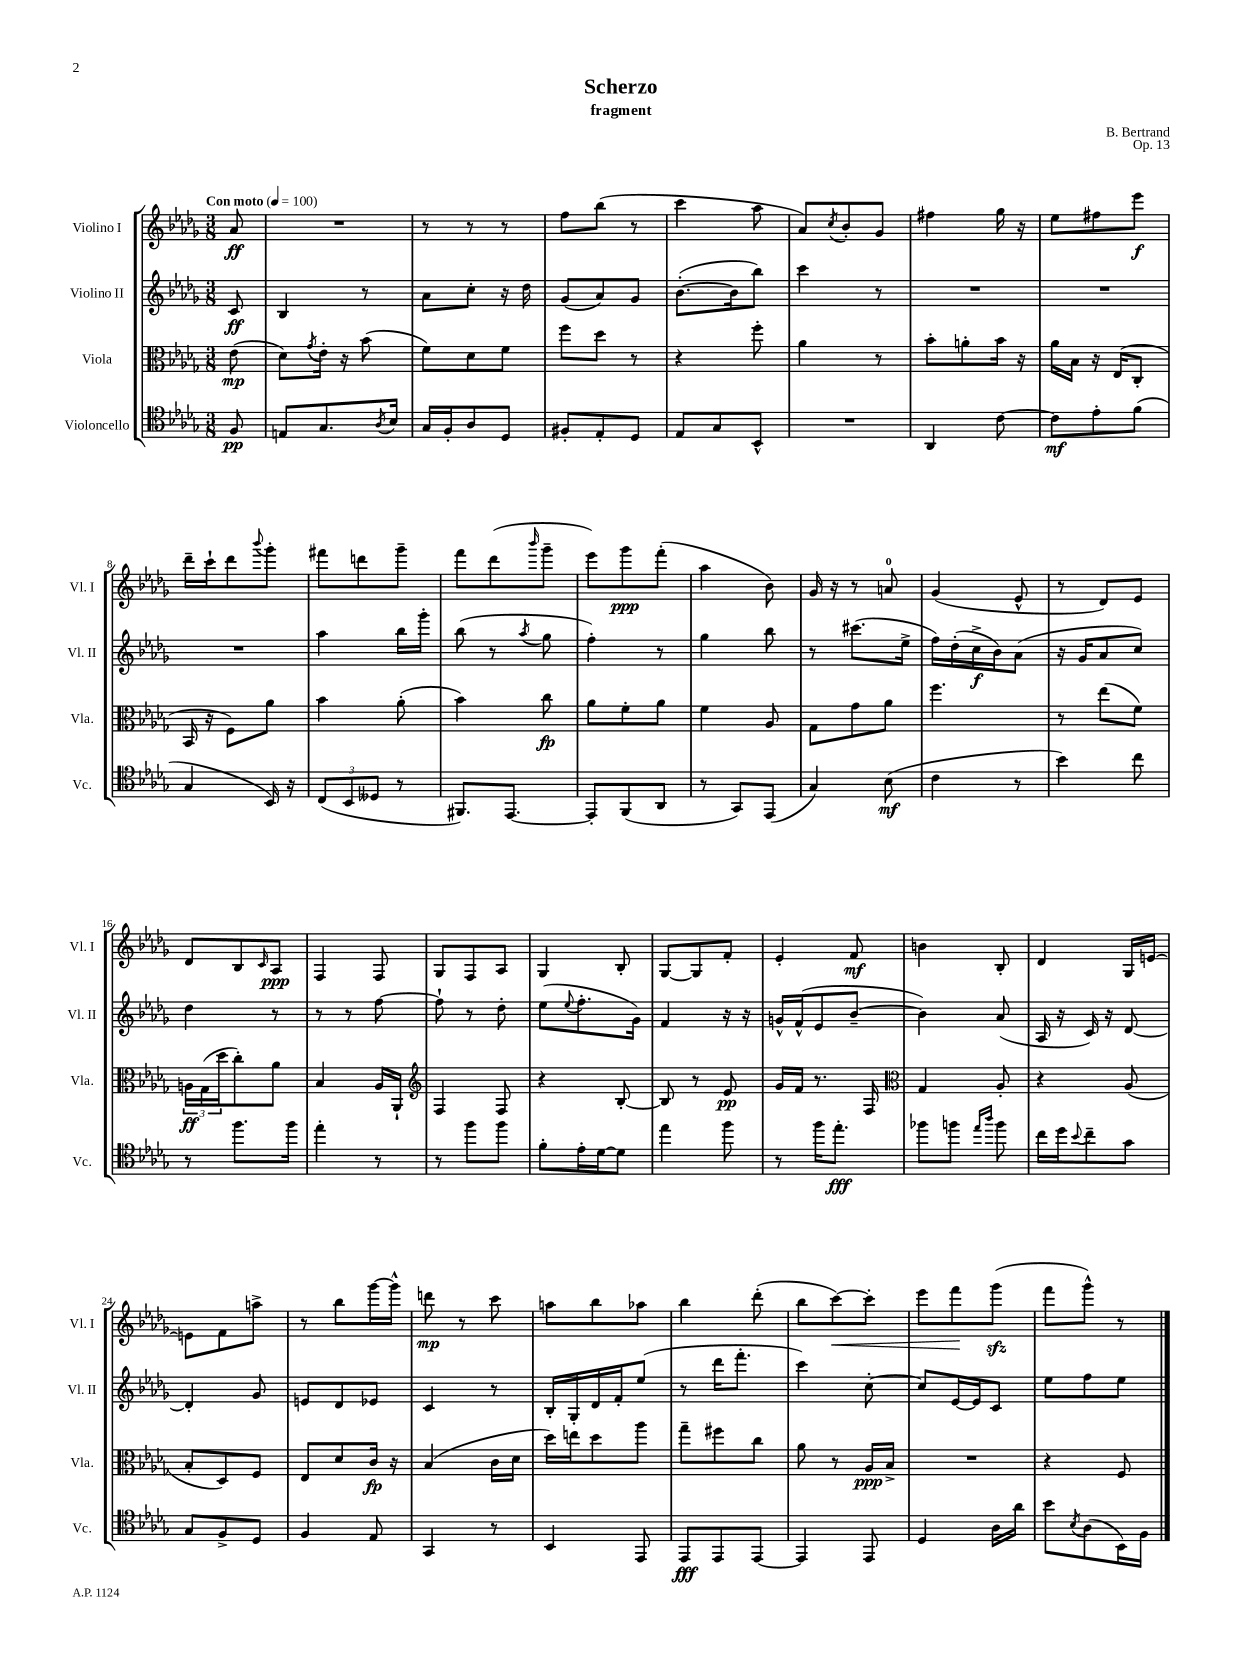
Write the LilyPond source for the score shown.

\header { title = "Scherzo" composer = "B. Bertrand" subtitle = "fragment" opus = "Op. 13" }
<<
\new StaffGroup <<
\new Staff = "s0" \with { instrumentName = "Violino I" shortInstrumentName = "Vl. I" } {
    \clef treble \key des \major \numericTimeSignature \time 3/8 \partial 8 \tempo "Con moto" 4 = 100
    aes'8\ff |
    R4. |
    r8 r8 r8 |
    f''8 bes''8( r8 |
    c'''4 aes''8 |
    aes'8) \acciaccatura { c''8 } bes'8-. ges'8 |
    fis''4 ges''16 r16 |
    ees''8 fis''8 ees'''8\f |
    des'''16-- c'''16-! des'''8 \appoggiatura { bes'''8 } ges'''8-. |
    fis'''8 d'''8 ges'''8-- |
    f'''8 des'''8( \grace { bes'''16 } ges'''8-- |
    ees'''8) ges'''8\ppp f'''8-.( |
    aes''4 bes'8) |
    ges'16 r16 r8 a'8-0 |
    ges'4( ees'8-^ |
    r8 des'8) ees'8 |
    des'8 bes8 \grace { c'16 } aes8\ppp |
    f4 f8 |
    ges8 f8 aes8 |
    ges4 bes8-. |
    ges8~ ges8 f'8-. |
    ees'4-. f'8\mf |
    b'4 bes8-. |
    des'4 ges16 e'16~ |
    e'8 f'8 a''8-> |
    r8 bes''8 ges'''16~ ges'''16-^ |
    d'''8\mp r8 c'''8 |
    a''8 bes''8 aes''8 |
    bes''4 des'''8-.( |
    bes''8 c'''8~\<) c'''8-. |
    ees'''8 f'''8\! ges'''8\sfz( |
    f'''8 ges'''8-^) r8 \bar "|." |
}
\new Staff = "s1" \with { instrumentName = "Violino II" shortInstrumentName = "Vl. II" } {
    \clef treble \key des \major \numericTimeSignature \time 3/8 \partial 8
    c'8\ff |
    bes4 r8 |
    aes'8 c''8-. r16 des''16 |
    ges'8( aes'8) ges'8 |
    bes'8.~-.( bes'16 bes''8) |
    c'''4 r8 |
    R4. |
    R4. |
    R4. |
    aes''4 bes''16 ges'''16-. |
    bes''8( r8 \acciaccatura { aes''8 } ges''8 |
    f''4-.) r8 |
    ges''4 bes''8 |
    r8 cis'''8.( ees''16-> |
    f''16) des''16-.( c''16->\f bes'16) aes'8( |
    r16 ges'16 aes'8 c''8) |
    des''4 r8 |
    r8 r8 f''8~ |
    f''8-! r8 des''8-. |
    ees''8( \appoggiatura { ees''8 } f''8.-. ges'16) |
    f'4 r16 r16 |
    g'16-^ f'16-^( ees'8 bes'8~-- |
    bes'4) aes'8( |
    aes16 r16 c'16) r16 des'8~ |
    des'4-. ges'8 |
    e'8 des'8 ees'8 |
    c'4 r8 |
    bes16-. ges16-. des'16 f'16-. ees''8( |
    r8 des'''16 f'''8.-. |
    c'''4) c''8~-. |
    c''8 ees'16~ ees'16 c'8 |
    ees''8 f''8 ees''8 \bar "|." |
}
\new Staff = "s2" \with { instrumentName = "Viola" shortInstrumentName = "Vla." } {
    \clef alto \key des \major \numericTimeSignature \time 3/8 \partial 8
    ees'8\mp( |
    des'8) \acciaccatura { ges'8 } ees'16-. r16 bes'8( |
    f'8) des'8 f'8 |
    f''8 des''8 r8 |
    r4 f''8-. |
    aes'4 r8 |
    bes'8-. a'8-. bes'16 r16 |
    aes'16 bes16 r16 ees16( c8-. |
    bes,16 r16 f8) aes'8 |
    bes'4 aes'8-.( |
    bes'4) c''8\fp |
    aes'8 f'8-. aes'8 |
    f'4 aes8 |
    ges8 ges'8 aes'8 |
    f''4. |
    r8 ees''8( f'8) |
    \tuplet 3/2 { a16\ff ges16( des''16 } c''8-.) aes'8 |
    bes4 aes16 aes,16-! |
    \clef treble f4 f8 |
    r4 bes8~-. |
    bes8 r8 ees'8\pp |
    ges'16 f'16 r8. f16 |
    \clef alto ges4 aes8-. |
    r4 aes8( |
    bes8-. des8) f8 |
    ees8 des'8 c'16\fp r16 |
    bes4( c'16 des'16 |
    des''16) e''16 des''8 aes''8 |
    ges''8-- fis''8 c''8 |
    aes'8 r8 aes16\ppp bes16-> |
    R4. |
    r4 f8 \bar "|." |
}
\new Staff = "s3" \with { instrumentName = "Violoncello" shortInstrumentName = "Vc." } {
    \clef tenor \key des \major \numericTimeSignature \time 3/8 \partial 8
    f8\pp |
    e8 ges8. \acciaccatura { aes8 } bes16 |
    ges16 f16-. aes8 des8 |
    fis8-. ees8-. des8 |
    ees8 ges8 bes,8-^ |
    R4. |
    aes,4 c'8~ |
    c'8\mf ees'8-. f'8( |
    ges4 bes,16) r16 |
    \tuplet 3/2 { c8( bes,8 deses8 } r8 |
    fis,8.) ees,8.~ |
    ees,8-. f,8( aes,8 |
    r8 ges,8) ees,8( |
    ges4) bes8\mf( |
    c'4 r8 |
    bes'4) c''8 |
    r8 f''8. f''16 |
    ees''4-. r8 |
    r8 f''8 f''8 |
    f'8-. ees'16-. des'16~ des'8 |
    ees''4 f''8 |
    r8 f''16 ees''8.-.\fff |
    fes''8 f''8 \grace { ees''16 aes''16 } f''8 |
    c''16 des''16 \appoggiatura { bes'8 } c''8-- ges'8 |
    ges8 f8-> des8 |
    f4 ees8 |
    ges,4 r8 |
    bes,4 ees,8 |
    ees,8\fff ees,8 ees,8~ |
    ees,4 ees,8 |
    des4 aes16 aes'16 |
    bes'8 \acciaccatura { bes8 } aes8( bes,16) f16 \bar "|." |
}
>>
>>
